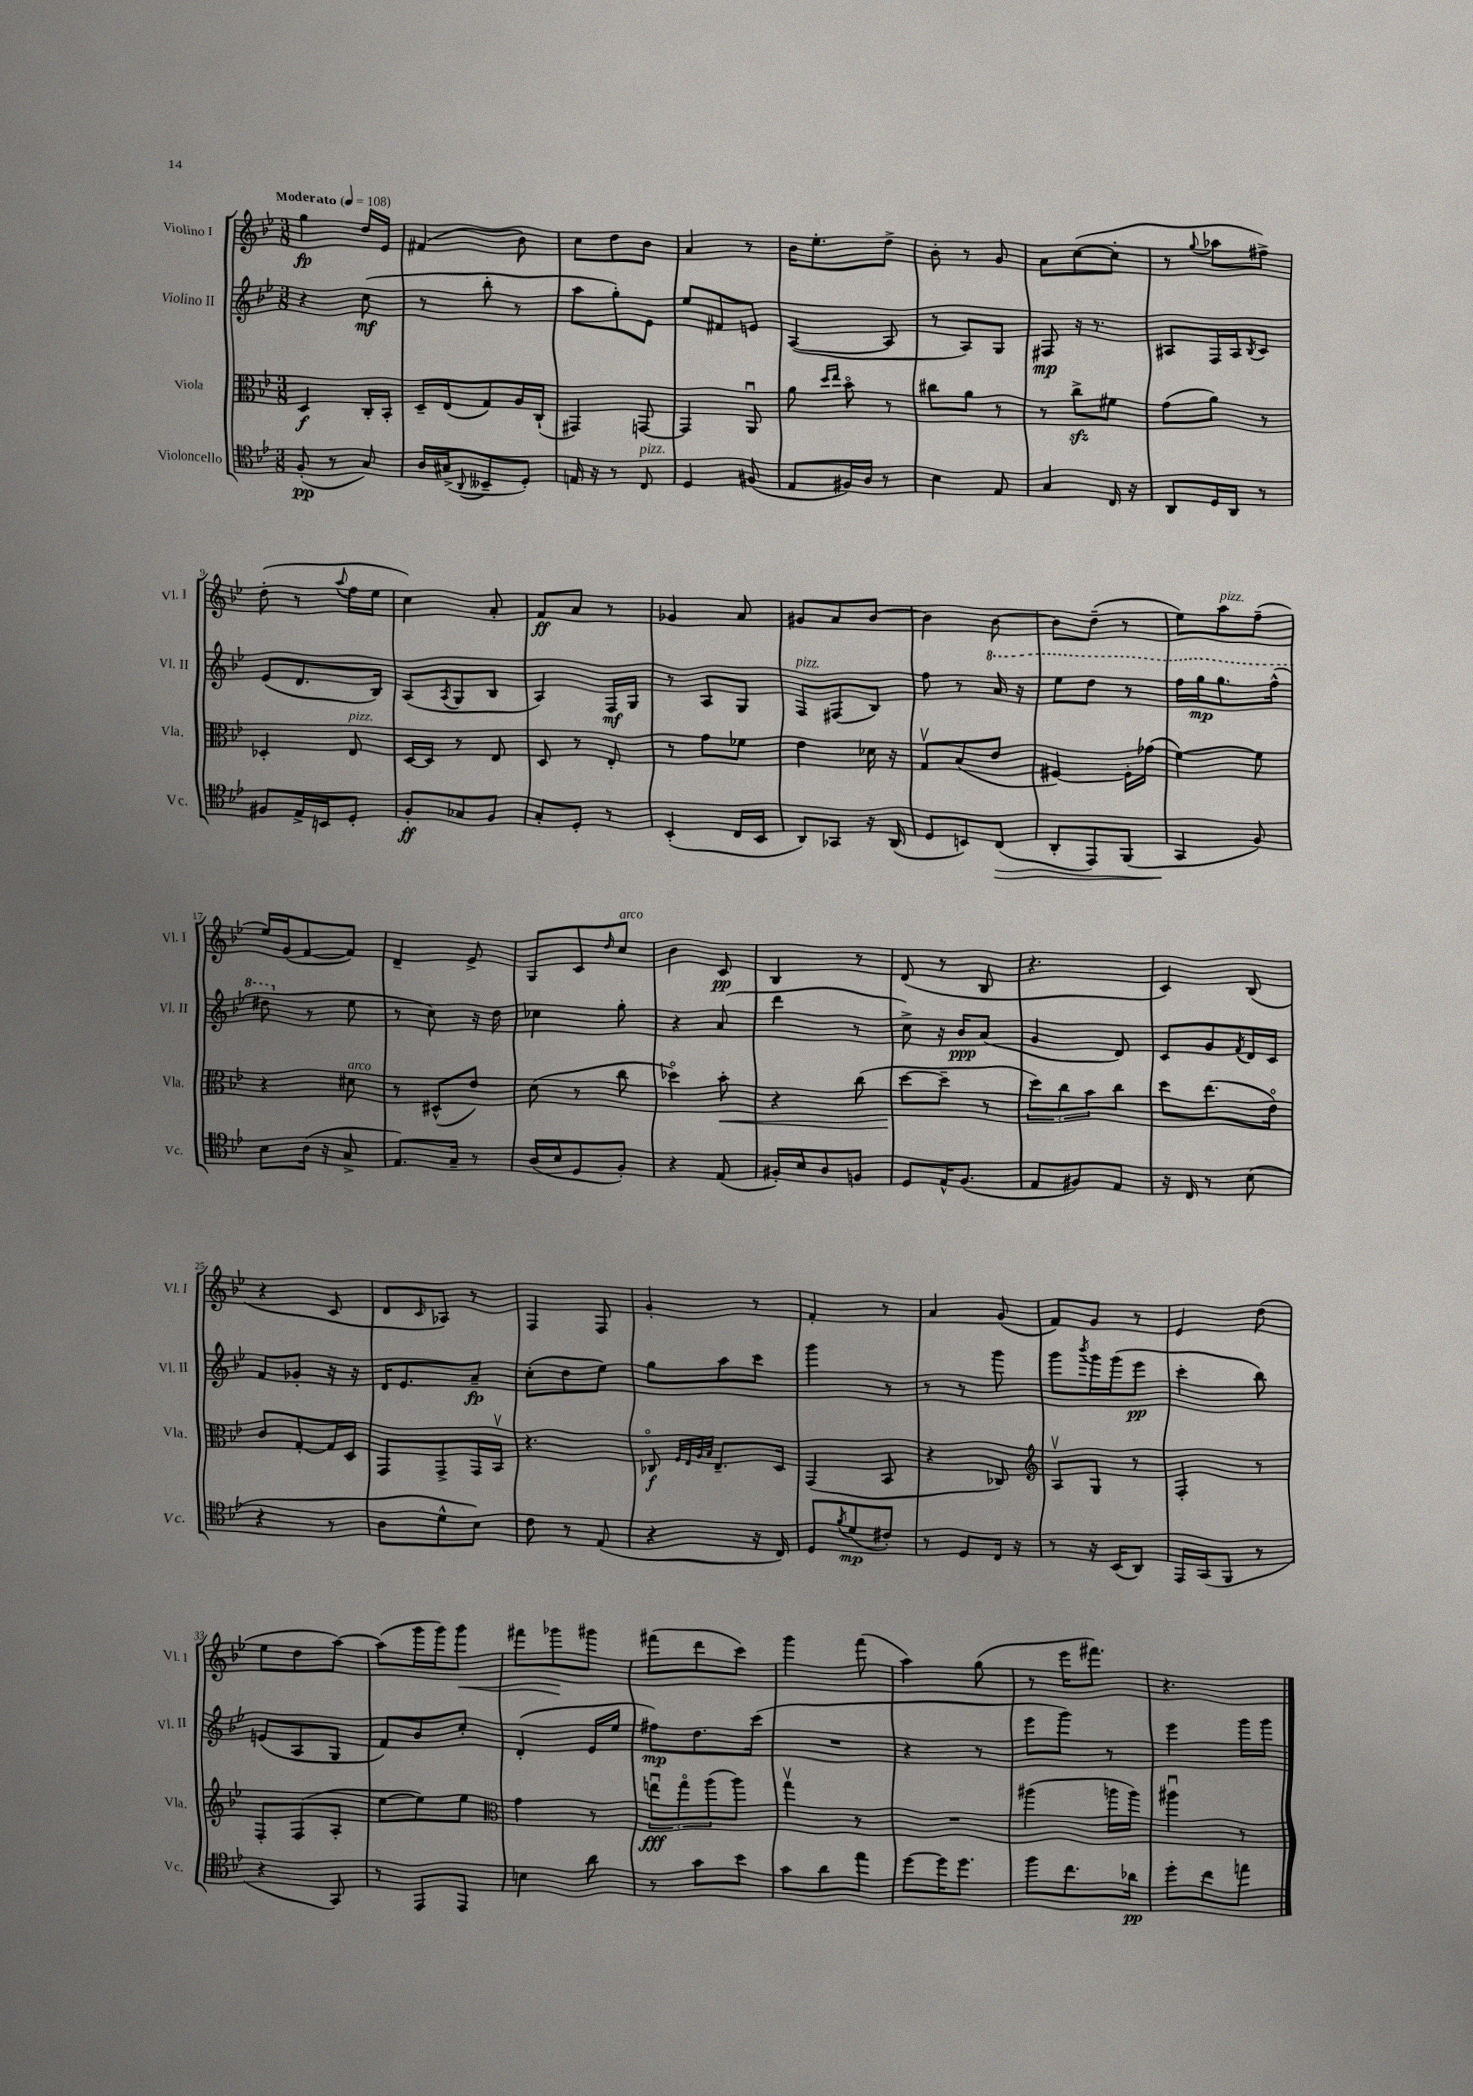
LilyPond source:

<<
\new StaffGroup <<
\new Staff = "s0" \with { instrumentName = "Violino I" shortInstrumentName = "Vl. I" } {
    \clef treble \key bes \major \numericTimeSignature \time 3/8 \tempo "Moderato" 4 = 108
    g''4\fp d''16 ees'16 |
    fis'4( bes'8) |
    c''8 d''8 bes'8 |
    a'4 r8 |
    bes'16 ees''8.-. d''8-> |
    bes'8-. r8 g'8 |
    a'8 c''8~( c''8-. |
    r8 \appoggiatura { g''8 } aes''8 fis''8->) |
    d''8-.( r8 \appoggiatura { a''8 } f''16 ees''16 |
    c''4) a'8-. |
    f'8\ff a'8 r8 |
    ges'4 a'8 |
    gis'8 a'8 bes'8~ |
    bes'4 bes'8~ |
    bes'8 d''8--( r8 |
    ees''8) a''8^\markup { \italic "pizz." } f''8--( |
    ees''16) g'16( f'8~ f'8) |
    d'4-- ees'8-> |
    g8 c'8 \grace { d''16 } c''8^\markup { \italic "arco" } |
    bes'4 c'8\pp |
    bes4 r8 |
    d'8( r8 bes8 |
    r4. |
    c'4) bes8( |
    r4 c'8 |
    d'8 \grace { c'16 } aes8) r8 |
    f4 f8 |
    g'4-. r8 |
    f'4-. r8 |
    a'4 g'8( |
    f'8) g'8 r8 |
    ees'4 d''8( |
    ees''8 d''8 a''8~) |
    a''8( g'''16 g'''16) g'''8\< |
    fis'''8 ges'''8\! gis'''8 |
    fis'''8( d'''8 c'''8) |
    g'''4 f'''8( |
    a''4) g''8( |
    r8 ees'''16 fis'''8.) |
    r4. \bar "|." |
}
\new Staff = "s1" \with { instrumentName = "Violino II" shortInstrumentName = "Vl. II" } {
    \clef treble \key bes \major \numericTimeSignature \time 3/8
    r4 c''8\mf( |
    r8 bes''8-. r8 |
    a''8 g''8-.) ees'8 |
    ees''8 fis'8 e'8 |
    a4~( a8 |
    r8 a8) g8 |
    fis8\mp r16 r8. |
    ais8 f16 ais16 \acciaccatura { bes8 } c'8 |
    ees'8( d'8. bes16) |
    a8( \acciaccatura { a8 } g8 bes8 |
    a4) f16\mf g16 |
    r8 a8 g8 |
    f8^\markup { \italic "pizz." } fis8( bes8) |
    f''8 r8 \ottava #1 a''16 r16 |
    ees'''8 d'''8 r8 |
    f'''16 g'''16\mp g'''8. f'''16-^( |
    dis'''8 \ottava #0 r8 ees''8 |
    r8 c''8) r16 d''16 |
    ces''4 g''8-. |
    r4 a'8( |
    d'''4 r8 |
    c''8->) r16 bes'16\ppp a'8( |
    g'4 d'8) |
    c'8 g'8 \acciaccatura { f'8 } d'16 c'16 |
    f'8 ges'8-. r16 r16 |
    d'16 ees'8. a'8--\fp |
    c''8-.( d''8 ees''8) |
    g''8 a''8 c'''8 |
    g'''4 r8 |
    r8 r8 g'''8 |
    g'''8 \acciaccatura { bes'''8 } g'''16 g'''16( ees'''8\pp |
    c'''4-. bes''8) |
    e'8( a8 g8 |
    f'8) bes'8 c''8-. |
    d'4-.( ees'16 ees''16 |
    fis''8\mp) d''8. c'''16( |
    R4. |
    r4 r8 |
    ees'''8 g'''8) r8 |
    ees'''4 g'''16 g'''16 \bar "|." |
}
\new Staff = "s2" \with { instrumentName = "Viola" shortInstrumentName = "Vla." } {
    \clef alto \key bes \major \numericTimeSignature \time 3/8
    d4\f c16-. bes,16-. |
    d16-- ees16( g8) a16 c16-!( |
    gis,4) g,8~ |
    g,4 a,8\downbow |
    a'8 \grace { d''16 ees''16 } bes'8\flageolet r8 |
    cis''8 a'8 r8 |
    r8 c''8->\sfz fis'8 |
    g'8( a'8) r8 |
    des4-. ees8^\markup { \italic "pizz." } |
    d16~ d16 r8 ees8 |
    d8 r8 ees8-. |
    r8 g'8 fes'8 |
    ees'4 des'16 r16 |
    g8\upbow bes8( ees'8 |
    fis4~) fis16-. ges'16( |
    f'4~) f'8 |
    r4 dis'8^\markup { \italic "arco" } |
    r8 dis8-^( ees'8) |
    d'8( r8 c''8 |
    des''4\flageolet) bes'8-.\< |
    r4 c''8( |
    d''8~\! d''8-- r8 |
    \tuplet 3/2 { d''8) c''8 bes'8 } c''8 |
    d''8 ees''8.( ees'16\flageolet) |
    c'8 g8~-. g16 d16 |
    g,8 g,8-> g,16 bes,16\upbow |
    r4. |
    ces8\flageolet\f \grace { f32 ees32 a32 bes32 } ees8.-- d16 |
    g,4( bes,8 |
    r4 ces8) |
    \clef treble a8\upbow g8 r8 |
    f4-. r8 |
    f8-. f8( a8-. |
    ees''8~ ees''8) ees''8 |
    \clef alto g'4 r8 |
    \tuplet 3/2 { e''8\downbow\fff g''8\flageolet a''8( } a''8) |
    g''4\upbow r8 |
    R4. |
    ais''4( a''16 a''16) |
    ais''4\downbow r8 \bar "|." |
}
\new Staff = "s3" \with { instrumentName = "Violoncello" shortInstrumentName = "Vc." } {
    \clef tenor \key bes \major \numericTimeSignature \time 3/8
    f8-.\pp( r8 g8) |
    a16 gis16->( \appoggiatura { a,8 } beses,8-- d8-.) |
    e16 r16 r8 c8^\markup { \italic "pizz." } |
    d4 fis8( |
    ees8 fis16) a16 r8 |
    bes4 ees8 |
    g4 c16 r16 |
    a,8 d16 a,16 r8 |
    fis8 ees16-> b,16 d8-. |
    f8-.\ff ges8 f8 |
    g8-. d8-. r8 |
    bes,4-.( c16 bes,16 |
    a,8) ges,8 r16 a,16( |
    d8 b,8) c8\>( |
    a,8-. ees,8) f,8( |
    g,4\! f8) |
    bes8 a16( r16 g8-> |
    ees8.) g16-- r8 |
    a16( bes16 d8 f8-.) |
    r4 ees8( |
    fis16-.) bes16 a8 f8 |
    d8 ees16-^ f8.( |
    ees8 fis8) ees8 |
    r16 c16 r8 bes8( |
    r4 r8 |
    a8 d'8-^ bes8) |
    c'8 r8 ees8( |
    r4 r16 c16) |
    d8 \acciaccatura { f'8 } d'8\mp( cis'8-.) |
    r8 d8 c16 r16 |
    r8 r16 bes,16( a,8) |
    ees,16 g,16( f,8 r8 |
    r4 g,8) |
    r8 ees,8 ees,8 |
    b4 a'8 |
    r8 g'8 bes'8 |
    g'8 a'8 ees''8 |
    d''8~ d''16 d''8. |
    f''8 c''8. aes'16\pp |
    d''8-. c''8 e''8 \bar "|." |
}
>>
>>
